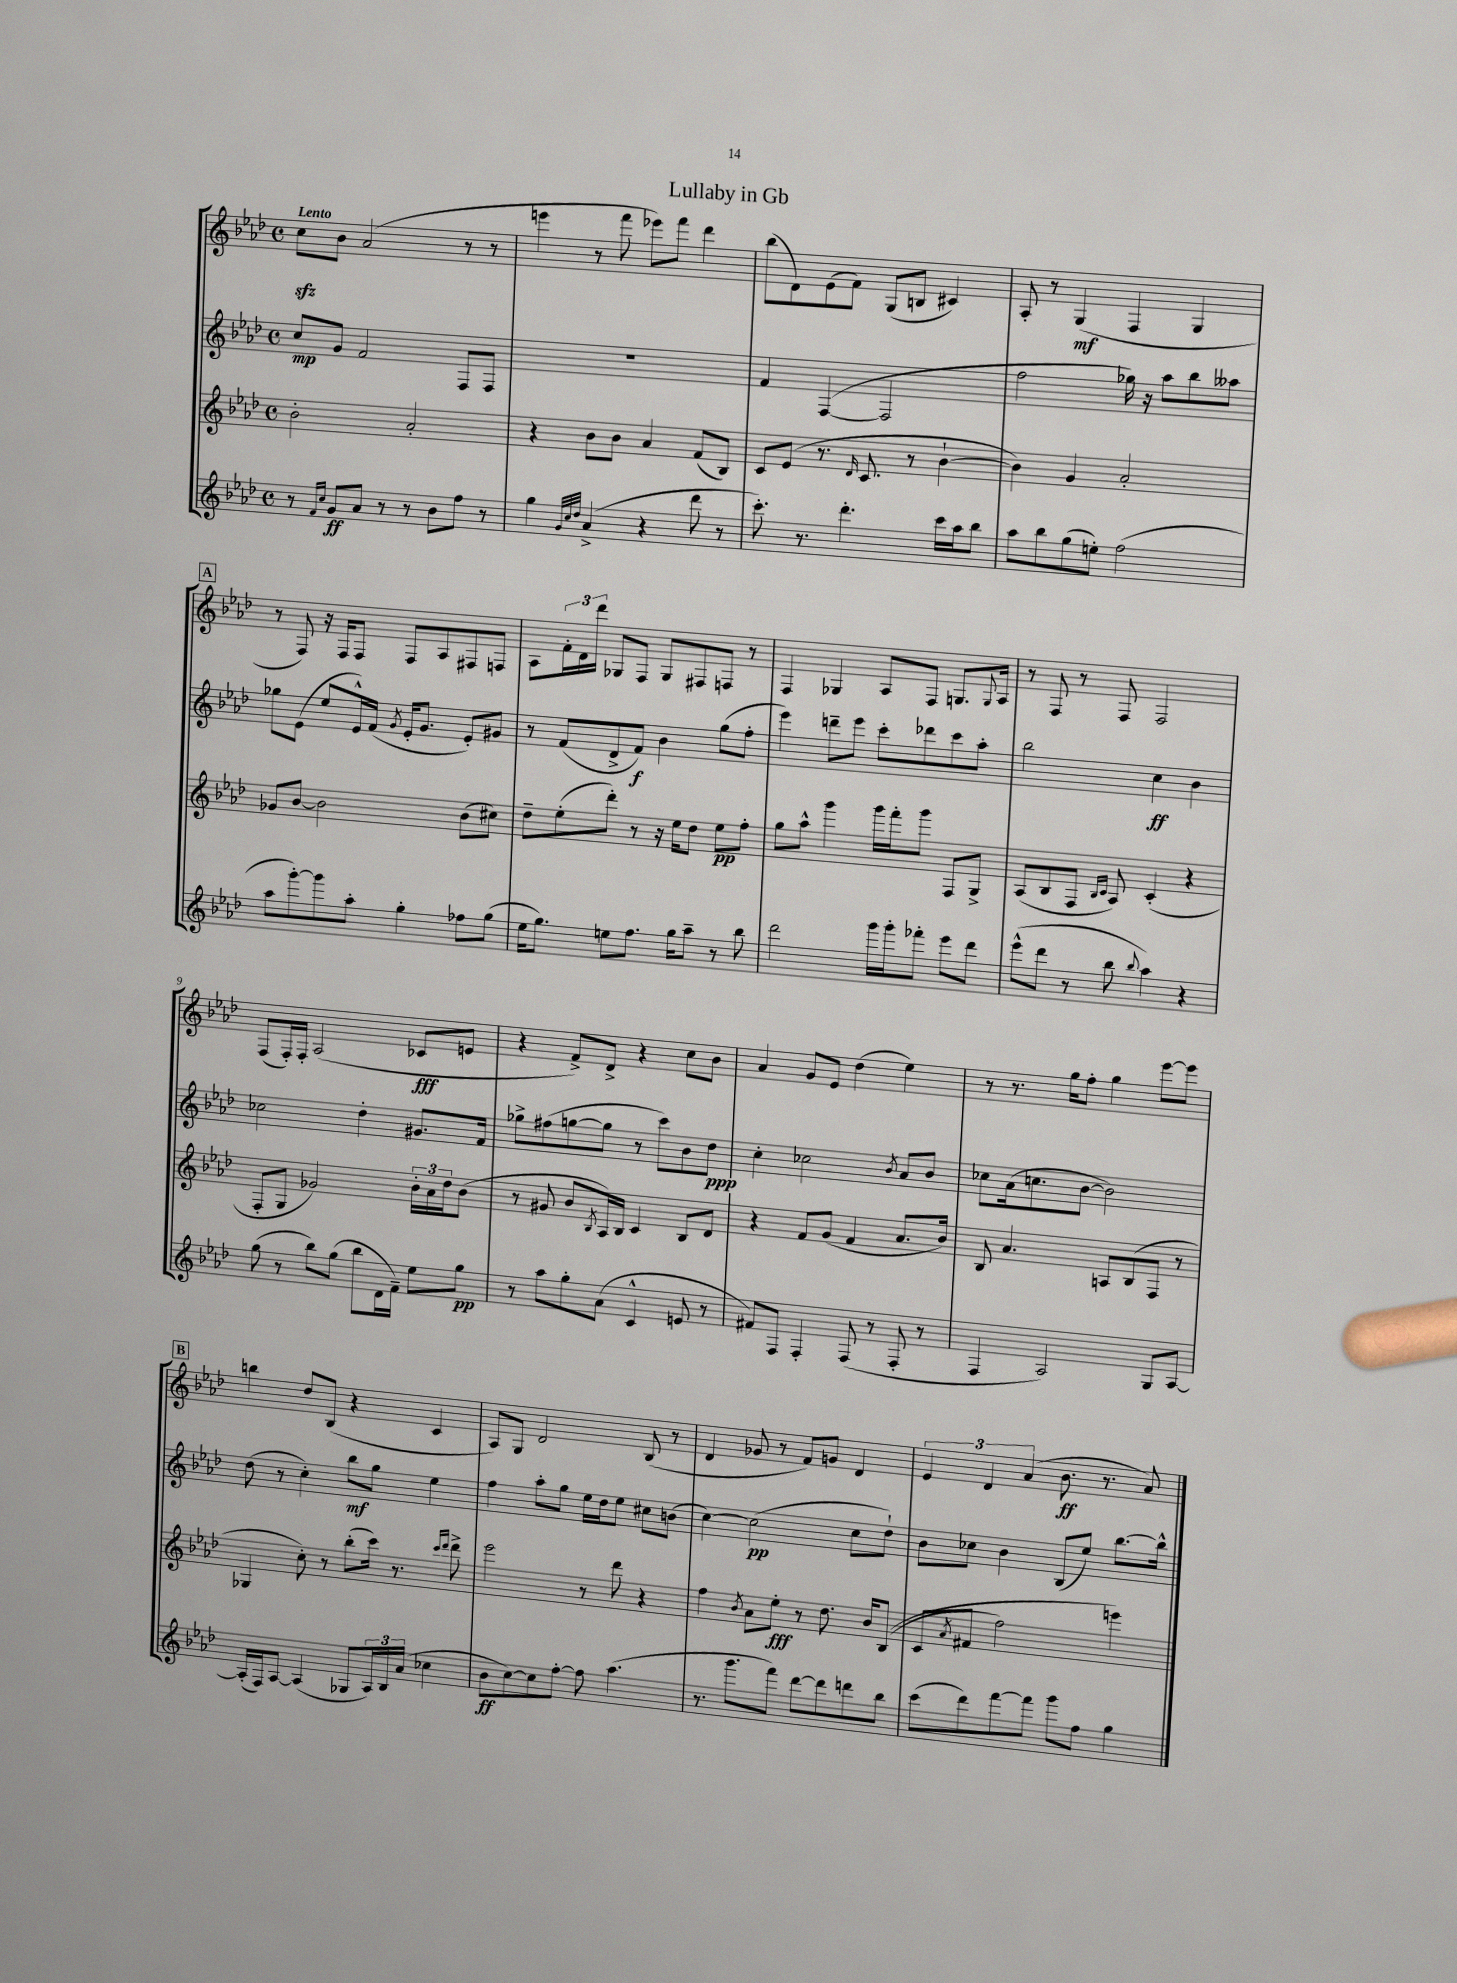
\header { title = "Lullaby in Gb" }
<<
\new StaffGroup <<
\new Staff = "s0" {
    \clef treble \key aes \major \defaultTimeSignature \time 4/4 \tempo "Lento"
    c''8\sfz bes'8 aes'2( r8 r8 |
    e'''4 r8 f'''8 ees'''8) f'''8 des'''4 |
    bes''8( des'8) ees'8( f'8) g8( b8 cis'4) |
    aes8-. r8 g4\mf( f4 g4 |
    \mark \markup { \box "A" } r8 f8) r16 f16 f8 f8 aes8 fis8 f8 |
    aes8 \tuplet 3/2 { f'16-. des'16 des'''16 } ges8 f8 ges8 fis8 f8 r8 |
    f4 ges4 aes8 f8 g8. \appoggiatura { g8 } aes16 |
    r8 f8 r8 f8 f2 |
    f8( f16-.) f16-. aes2( ces'8\fff e'8 |
    r4 f'8->) des'8-> r4 c''8 bes'8 |
    aes'4 g'8 ees'8 des''4( ees''4) |
    r8 r8. g''16 f''8-. g''4 ees'''8~ ees'''8 |
    \mark \markup { \box "B" } b''4 des''8 bes8( r4 c'4 |
    aes8) g8 des'2 bes8( r8 |
    des'4 ges'8 r8 f'8) g'8 des'4 |
    \tuplet 3/2 { ees'4 des'4 aes'4( } bes'8.\ff r8. aes'8) \bar "|." |
}
\new Staff = "s1" {
    \clef treble \key aes \major \defaultTimeSignature \time 4/4
    c''8\mp g'8 f'2 f8 f8 |
    R1 |
    f'4 f4~( f2 |
    f''2 ges''16) r16 aes''8 bes''8 aeses''8 |
    \mark \markup { \box "A" } ges''8 ees'8( ees''8 ees'16-^) f'16( \acciaccatura { g'8 } ees'16-. g'8. ees'8-.) gis'8 |
    r8 f'8( des'8-> f'8\f) bes'4 g''8( f''8-. |
    ees'''4) d'''8-- ees'''8 c'''8-. des'''8 c'''8 aes''8-. |
    bes''2 c''4\ff bes'4 |
    ces''2 des''4-. gis'8. f'16 |
    ges''8-> fis''8( g''8~ g''8 r8 c'''8) bes'8 des''8\ppp |
    c''4-. ces''2 \acciaccatura { bes'8 } aes'8 bes'8 |
    ces''8 aes'16( c''8. bes'8~ bes'2) |
    \mark \markup { \box "B" } des''8( r8 c''4-.) bes''8\mf g''8 ees''4 |
    f''4 aes''8-. g''8 ees''16 des''16 ees''8 cis''8 b'8( |
    c''4~) c''2\pp( c''8 des''8-!) |
    bes'8 ces''8 bes'4 bes8( ees''8) bes''8.~ bes''16-^ \bar "|." |
}
\new Staff = "s2" {
    \clef treble \key aes \major \defaultTimeSignature \time 4/4
    bes'2-. aes'2-. |
    r4 bes'8 bes'8 aes'4 f'8( bes8) |
    c'8 ees'8( r8. \grace { des'16 } c'8. r8 bes'4~-! |
    bes'4) g'4 aes'2-. |
    \mark \markup { \box "A" } ges'8 bes'8~ bes'2 bes'8( cis''8) |
    des''8-- ees''8-.( des'''8-.) r8 r16 ees''16 des''8 ees''8\pp f''8-. |
    g''8 aes''8-^ g'''4 g'''16 f'''16-. g'''8 f8 g8-> |
    aes8( bes8 f8 \grace { bes16 c'16 } aes8) c'4-.( r4 |
    f8-. g8 ges'2) \tuplet 3/2 { bes'16-. aes'16 des''16 } bes'8( |
    r8 gis'8 bes'8 \acciaccatura { bes8 } aes16) bes16 c'4 bes8 des'8 |
    r4 f'8 g'8( f'4 aes'8. bes'16) |
    bes8 aes'4. a8 bes8( f8 r8 |
    \mark \markup { \box "B" } ges4 c''8-.) r8 bes''8-.( c'''16) r8. \grace { c'''16 des'''16 } des'''8-> |
    ees'''2 r8 des'''8 r4 |
    f''4 \acciaccatura { bes'8 } aes'8 ees''8-.\fff r8 des''8. bes'16 bes8(\( |
    c'8 \acciaccatura { aes'8 } fis'8 f''2) e'''4\) \bar "|." |
}
\new Staff = "s3" {
    \clef treble \key aes \major \defaultTimeSignature \time 4/4
    r8 \grace { f'16 c''16 } g'8\ff aes'8 r8 r8 bes'8 f''8 r8 |
    g''4 \grace { g'32 c''32 des''32 } aes'4->( r4 des'''8 r8 |
    c'''8.-.) r8. des'''4.-. c'''16 aes''16 bes''8 |
    aes''8 bes''8 g''8( e''8-.) f''2( |
    \mark \markup { \box "A" } aes''8 g'''8~-.) g'''8 aes''8-. g''4-. fes''8 g''8( |
    ees''16 g''8.) e''8 f''8. g''16 aes''8-- r8 bes''8 |
    des'''2 g'''16 g'''16-. fes'''8-. ees'''8 des'''8 |
    ees'''8-^( des'''8 r8 bes''8 \appoggiatura { bes''8 } aes''4) r4 |
    g''8( r8 bes''8) g''8( bes''8 des'16 f'16--) ees''8 g''8\pp |
    r8 aes''8 g''8-. aes'8( c'4-^ e'8 r8 |
    fis'8) f8 f4-. f8( r8 f8-. r8 |
    f4 aes2) g8 aes8~ |
    \mark \markup { \box "B" } aes16-.( f16) aes8~ aes4( ges8 \tuplet 3/2 { aes16) bes16 aes'16( } ces''4 |
    bes'8\ff c''8~) c''8 f''8~-. f''8 aes''4.( |
    r8. g'''8. f'''8) des'''8~ des'''8 d'''8 bes''8 |
    c'''8( des'''8) f'''8~ f'''8 g'''8 f''8 g''4 \bar "|." |
}
>>
>>
